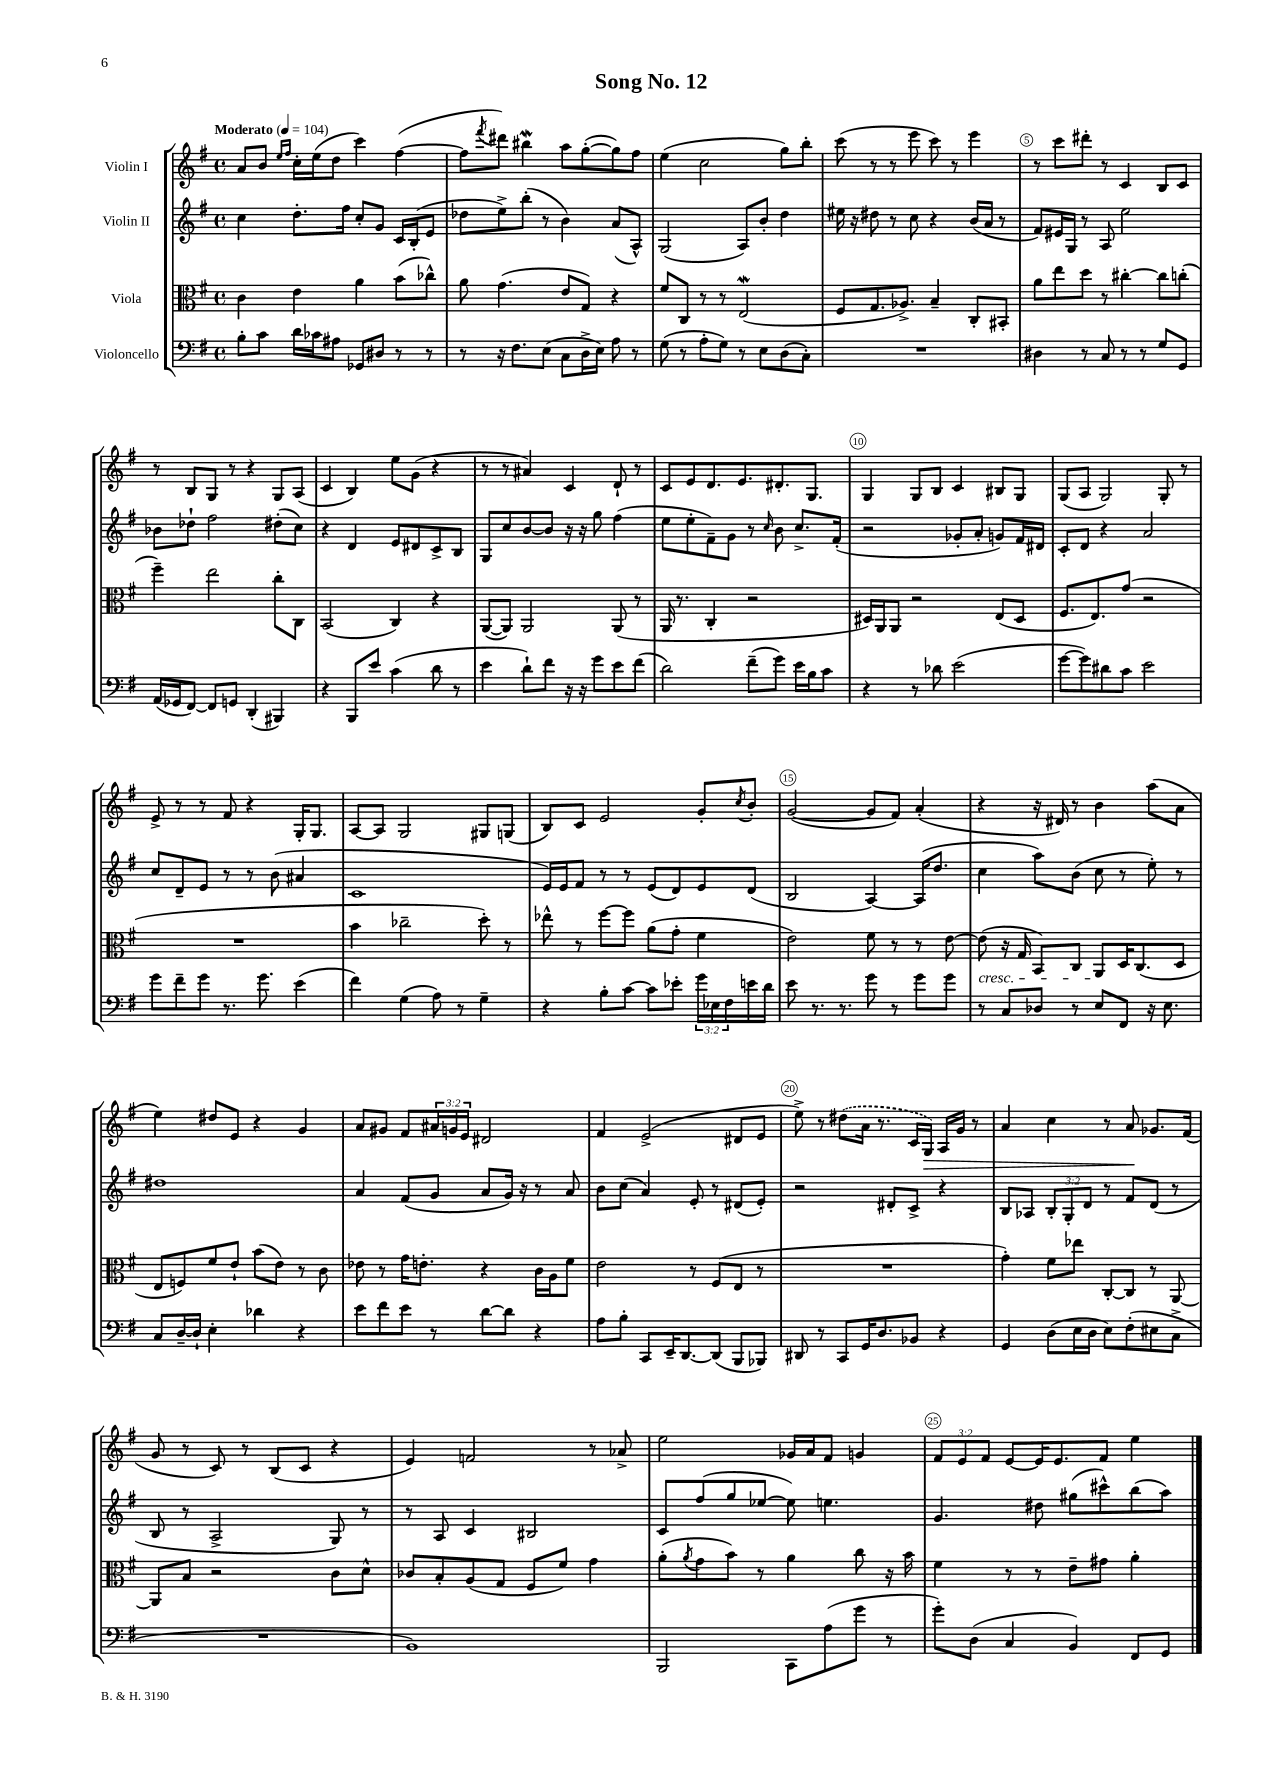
\header { title = "Song No. 12" }
<<
\new StaffGroup <<
\new Staff = "s0" \with { instrumentName = "Violin I" } {
    \clef treble \key g \major \defaultTimeSignature \time 4/4 \override Staff.TupletNumber.text = #tuplet-number::calc-fraction-text \tempo "Moderato" 4 = 104
    a'8 b'8 \grace { e''16 fis''16 } c''16-. e''16( d''8 c'''4) fis''4~( |
    fis''8 \acciaccatura { fis'''8 } dis'''8) bis''4\mordent a''8 g''8~-.( g''8) fis''8 |
    e''4( c''2 g''8) b''8-. |
    c'''8( r8 r8 e'''8 c'''8) r8 e'''4 |
    r8 c'''8 dis'''8-. r8 c'4 b8 c'8 |
    r8 b8 g8 r8 r4 g8 a8( |
    c'4 b4) e''8 g'8( r4 |
    r8 r8 ais'4) c'4 d'8-! r8 |
    c'8 e'8 d'8. e'8. dis'8.-. g8. |
    g4 g8 b8 c'4 bis8 g8 |
    g8( a8 g2) g8-. r8 |
    e'8-> r8 r8 fis'8 r4 g16-. g8. |
    a8~ a8 g2 gis8 g8( |
    b8) c'8 e'2 g'8-. \acciaccatura { c''8 } b'8-. |
    g'2~( g'8 fis'8) a'4-.( |
    r4 r16 dis'16) r8 b'4 a''8( a'8 |
    e''4) dis''8 e'8 r4 g'4 |
    a'8 gis'8 fis'8 \tuplet 3/2 { ais'16 g'16 e'16 } dis'2 |
    fis'4 e'2->( dis'8 e'8 |
    e''8->) r8 \once \slurDashed dis''8( a'16 r8. c'16 g16\>) a16 g'16 r8 |
    a'4 c''4 r8 a'8\! ges'8. fis'16( |
    g'8 r8 c'8) r8 b8( c'8 r4 |
    e'4) f'2 r8 aes'8-> |
    e''2 ges'16 a'16 fis'8 g'4 |
    \tuplet 3/2 { fis'8 e'8 fis'8 } e'8~ e'16 e'8. fis'8 e''4 \bar "|." |
}
\new Staff = "s1" \with { instrumentName = "Violin II" } {
    \clef treble \key g \major \defaultTimeSignature \time 4/4 \override Staff.TupletNumber.text = #tuplet-number::calc-fraction-text
    c''4 d''8.-. fis''16 c''8-. g'8 c'16 b16-.( e'8 |
    des''8 e''8->) b''8-.( r8 b'4) a'8( a8-^) |
    g2( a8) b'8-. d''4 |
    eis''16 r16 dis''8 r8 c''8 r4 b'16( a'16 r8 |
    fis'8) eis'16 g16 r8 a8 e''2 |
    bes'8 des''8-! fis''2 dis''8-.( c''8) |
    r4 d'4 e'8 dis'8 c'8-> b8 |
    g8 c''8 b'8~ b'8 r16 r16 g''8 fis''4( |
    e''8 e''8-. fis'8--) g'8 r8 \grace { c''16 } b'8 c''8.-> fis'16-.( |
    r2 ges'8-. a'8-. g'8) fis'16 dis'16 |
    c'8-. d'8 r4 a'2 |
    c''8 d'8-- e'8 r8 r8 b'8( ais'4 |
    c'1 |
    e'16) e'16 fis'8 r8 r8 e'8( d'8) e'8 d'8( |
    b2 a4~) a16( d''8. |
    c''4 a''8) b'8( c''8 r8 e''8-.) r8 |
    dis''1 |
    a'4 fis'8( g'8 a'8 g'16) r16 r8 a'8 |
    b'8 c''8( a'4) e'8-. r8 dis'8( e'8-.) |
    r2 dis'8-. c'8-> r4 |
    b8 aes8 \tuplet 3/2 { b8-. g8-. d'8 } r8 fis'8 d'8( r8 |
    b8 r8 a2-> g8) r8 |
    r8 a8 c'4 bis2 |
    c'8 fis''8( g''8 ees''8~ ees''8) e''4. |
    g'4. dis''8 gis''8( cis'''8-^) b''8( a''8) \bar "|." |
}
\new Staff = "s2" \with { instrumentName = "Viola" } {
    \clef alto \key g \major \defaultTimeSignature \time 4/4
    c'4 e'4 a'4 b'8( ces''8-^) |
    a'8 g'4.( e'8 g8) r4 |
    fis'8 c8 r8 r8 e2\mordent( |
    fis8 g8. aes8.->) b4-- c8-. bis,8-. |
    a'8 e''8 d''8 r8 cis''4~-. cis''8 c''8-.( |
    fis''4--) e''2 c''8-. c8 |
    b,2( c4) r4 |
    a,8~( a,8) a,2 a,8( r8 |
    a,16 r8. c4-. r2 |
    dis16) a,16 a,8 r2 e8( dis8 |
    fis8. e8.) g'8( r2 |
    R1 |
    b'4 ces''2-- d''8-.) r8 |
    ees''8-^ r8 fis''8~ fis''8 a'8( g'8-. fis'4 |
    e'2) fis'8 r8 r8 e'8~ |
    e'8\cresc( r16 g16 b,8) c8 a,8\! d16 c8.( d8 |
    e8 f8) fis'8 e'8-! b'8( e'8) r8 c'8 |
    ees'8 r8 g'16 e'8.-. r4 c'16 a16 fis'8 |
    e'2 r8 fis8( e8 r8 |
    R1 |
    g'4-.) fis'8 ees''8 c8~-. c8 r8 a,8~ |
    a,8 b8 r2 c'8 d'8-^ |
    ces'8 b8-. a8( g8 fis8 fis'8) g'4 |
    a'8-.( \acciaccatura { a'8 } g'8 b'8) r8 a'4 c''8 r16 b'16 |
    fis'4 r8 r8 e'8-- gis'8 a'4-. \bar "|." |
}
\new Staff = "s3" \with { instrumentName = "Violoncello" } {
    \clef bass \key g \major \defaultTimeSignature \time 4/4 \override Staff.TupletNumber.text = #tuplet-number::calc-fraction-text
    b8-. c'8 d'16 ces'16 ais8 ges,8 dis8 r8 r8 |
    r8 r16 fis8. e8( c8 d16-> e16) a8 r8 |
    g8( r8 a8-. g8) r8 e8 d8( c8-.) |
    R1 |
    dis4 r8 c8 r8 r8 g8 g,8 |
    a,16( ges,16 fis,8~) fis,8 g,8 d,4-.( bis,,4) |
    r4 b,,8 e'8 c'4( d'8 r8 |
    e'4 d'8-!) fis'8 r16 r16 g'8 e'8 fis'8( |
    d'2) fis'8--( g'8) e'16 b16 c'8 |
    r4 r8 des'8 e'2( |
    g'8~ g'8) dis'8 c'8 e'2 |
    g'8 fis'8-- g'8 r8. g'8. e'4( |
    fis'4) g4( a8) r8 g4-- |
    r4 b8-. c'8~ c'8 ees'8-. \tuplet 3/2 { g'16 ees16 fis16 } e'16 d'16 |
    e'8 r8. r8. g'8 r8 g'8 g'8 |
    r8 c8 des8 r8 e8 fis,8 r16 e8. |
    c8 d16~-- d16-! e4-. des'4 r4 |
    e'8 fis'8 e'8 r8 d'8~ d'8 r4 |
    a8 b8-. c,8 e,16-- d,8.~ d,8( b,,8 bes,,8) |
    dis,8 r8 c,8 g,16 d8. bes,8 r4 |
    g,4 d8( e16 d16 e8) fis8-.( eis8 c8-> |
    R1 |
    b,1) |
    b,,2 c,8 a8( g'8 r8 |
    g'8-.) d8( c4 b,4) fis,8 g,8 \bar "|." |
}
>>
>>
\layout { \context { \Score \override BarNumber.break-visibility = ##(#f #t #t) barNumberVisibility = #(every-nth-bar-number-visible 5) \override BarNumber.stencil = #(make-stencil-circler 0.1 0.3 ly:text-interface::print) } }
